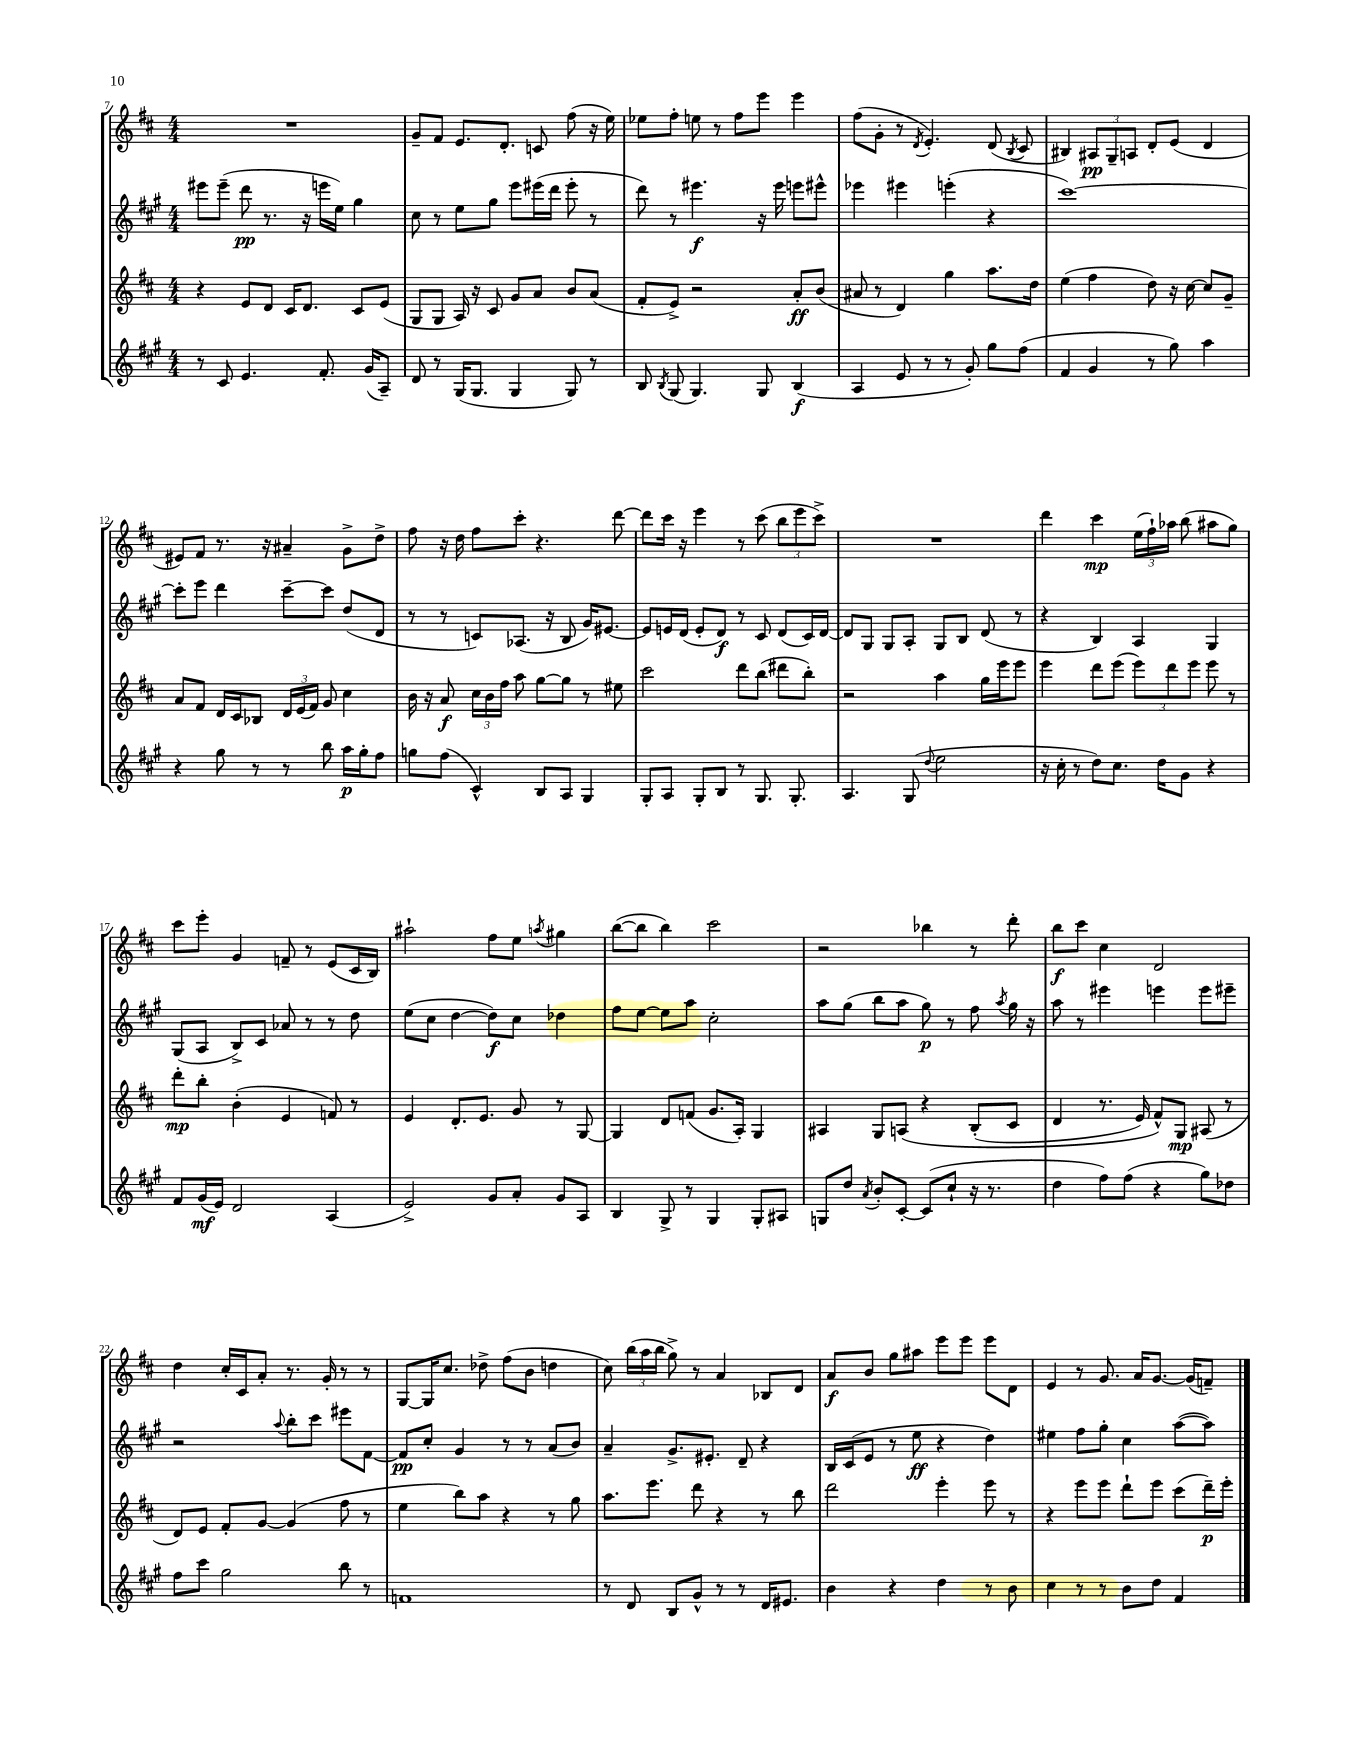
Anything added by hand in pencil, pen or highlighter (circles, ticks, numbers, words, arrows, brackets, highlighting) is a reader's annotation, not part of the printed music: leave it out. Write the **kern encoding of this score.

**kern	**dynam	**kern	**dynam	**kern	**dynam	**kern	**dynam
*part4	*part4	*part3	*part3	*part2	*part2	*part1	*part1
*staff4	*staff4	*staff3	*staff3	*staff2	*staff2	*staff1	*staff1
*clefG2	*	*clefG2	*	*clefG2	*	*clefG2	*
*k[f#c#g#]	*	*k[f#c#]	*	*k[f#c#g#]	*	*k[f#c#]	*
*M4/4	*	*M4/4	*	*M4/4	*	*M4/4	*
=7	=7	=7	=7	=7	=7	=7	=7
8r	.	4r	.	8eee#X\L	.	1r	.
8c#/	.	.	.	(8eee#~\J	.	.	.
4.e/	.	8e/L	.	8ddd\	pp	.	.
.	.	8d/J	.	8.r	.	.	.
.	.	16c#/KL	.	.	.	.	.
.	.	8.d/J	.	16r	.	.	.
8.f#'/	.	.	.	16eeen\LL	.	.	.
.	.	.	.	16ee\JJ)	.	.	.
.	.	8c#/L	.	4gg#\	.	.	.
(16g#/KL	.	.	.	.	.	.	.
8A~/J)	.	(8e/J	.	.	.	.	.
=8	=8	=8	=8	=8	=8	=8	=8
8d/	.	8G/L	.	8cc#\	.	8g~/L	.
8r	.	8G/J	.	8r	.	8f#/J	.
(16G#/KL	.	16A/)	.	8ee\L	.	8.e/L	.
8.G#/J	.	16r	.	.	.	.	.
.	.	8c#/	.	8gg#\J	.	.	.
.	.	.	.	.	.	8.d'/J	.
4G#/	.	8g/L	.	8eee\L	.	.	.
.	.	8a/J	.	(16eee#X\L	.	8cn/	.
.	.	.	.	16ddd\JJ	.	.	.
8G#/)	.	8b/L	.	8eee#'\	.	(8ff#\	.
8r	.	(8a/J	.	8r	.	16r	.
.	.	.	.	.	.	16ee\)	.
=9	=9	=9	=9	=9	=9	=9	=9
8B/	.	8f#'/L	.	8ddd\)	.	8ee-X\L	.
8qB/	.	.	.	.	.	.	.
(8G#/	.	8e^/J)	.	8r	.	8ff#'\J	.
4.G#/)	.	2r	.	4.eee#X\	f	8een\	.
.	.	.	.	.	.	8r	.
.	.	.	.	.	.	8ff#\L	.
8G#/	.	.	.	16r	.	8eee\J	.
.	.	.	.	16eee#\	.	.	.
(4B/	f	8a'/L	ff	8eeen\L	.	4eee\	.
.	.	(8b/J	.	8eee#X^^\J	.	.	.
=10	=10	=10	=10	=10	=10	=10	=10
4A/	.	8a#X/	.	4eee-X\	.	(8ff#\L	.
.	.	8r	.	.	.	8g'\J	.
8e/	.	4d/)	.	4eee#X\	.	8r	.
.	.	.	.	.	.	8qd/	.
8r	.	.	.	.	.	4.e'/)	.
8r	.	4gg\	.	(4eeen'\	.	.	.
8g#'/)	.	.	.	.	.	.	.
8gg#\L	.	8.aa\L	.	4r	.	(8d/	.
.	.	.	.	.	.	8qB/	.
(8ff#\J	.	.	.	.	.	8c#/	.
.	.	16dd\Jk	.	.	.	.	.
=11	=11	=11	=11	=11	=11	=11	=11
4f#/	.	(4ee\	.	[1ccc#)	.	4B#X/)	.
4g#/	.	4ff#\	.	.	.	12A#X/L	pp
.	.	.	.	.	.	12G~/	.
.	.	.	.	.	.	12An/J	.
8r	.	8dd\)	.	.	.	8d'/L	.
8gg#\)	.	16r	.	.	.	(8e/J	.
.	.	[16cc#\	.	.	.	.	.
4aa\	.	8cc#/L]	.	.	.	4d/	.
.	.	8g~/J	.	.	.	.	.
!!LO:LB:g=z
=12	=12	=12	=12	=12	=12	=12	=12
4r	.	8a/L	.	8ccc#'\L]	.	8e#X/L)	.
.	.	8f#/J	.	8eee\J	.	8f#/J	.
8gg#\	.	16d/LL	.	4ddd\	.	8.r	.
.	.	16c#/J	.	.	.	.	.
8r	.	8B-X/J	.	.	.	.	.
.	.	.	.	.	.	16r	.
8r	.	24d/LL	.	[8ccc#~\L	.	4a#X~/	.
.	.	(24e/	.	.	.	.	.
.	.	24f#/JJ)	.	.	.	.	.
8bb\	.	8g/	.	8ccc#\J]	.	.	.
16aa\LL	p	4cc#\	.	(8dd/L	.	8g^\L	.
16gg#'\J	.	.	.	.	.	.	.
8ff#\J	.	.	.	8d/J	.	8dd^\J	.
=13	=13	=13	=13	=13	=13	=13	=13
8ggn\L	.	16b\	.	8r	.	8ff#\	.
.	.	16r	.	.	.	.	.
(8ff#\J	.	8a/	f	8r	.	16r	.
.	.	.	.	.	.	16dd\	.
4c#^^/)	.	24cc#\LL	.	8cn/L)	.	8ff#\L	.
.	.	24b\	.	.	.	.	.
.	.	24ff#\JJ	.	.	.	.	.
.	.	8aa\	.	(8.A-X/J	.	8ccc#'\J	.
8B/L	.	[8gg\L	.	.	.	4.r	.
.	.	.	.	16r	.	.	.
8A/J	.	8gg\J]	.	8B/	.	.	.
4G#/	.	8r	.	16g#/KL)	.	.	.
.	.	.	.	[8.e#X/J	.	.	.
.	.	8ee#X\	.	.	.	[8ddd\	.
=14	=14	=14	=14	=14	=14	=14	=14
8G#'/L	.	2ccc#\	.	8e#/L]	.	8ddd\L]	.
8A/J	.	.	.	16en/L	.	16ccc#\Jk	.
.	.	.	.	(16d/JJ	.	16r	.
8G#'/L	.	.	.	8e'/L	.	4eee\	.
8B/J	.	.	.	8d/J)	f	.	.
8r	.	8ddd\L	.	8r	.	8r	.
8.G#/	.	(8bb\J	.	8c#/	.	(8ccc#\	.
.	.	8ddd#X\L	.	(8d/L	.	12bb\L	.
8.G#'/	.	.	.	.	.	.	.
.	.	.	.	.	.	12eee\	.
.	.	8bb'\J)	.	16c#/L)	.	.	.
.	.	.	.	.	.	12ccc#^\J)	.
.	.	.	.	[16d/JJ	.	.	.
=15	=15	=15	=15	=15	=15	=15	=15
4.A/	.	2r	.	8d/L]	.	1r	.
.	.	.	.	8G#/J	.	.	.
.	.	.	.	8G#/L	.	.	.
(8G#/	.	.	.	8A'/J	.	.	.
8qqdd/	.	.	.	.	.	.	.
2ee\	.	4aa\	.	8G#/L	.	.	.
.	.	.	.	8B/J	.	.	.
.	.	16gg\LL	.	(8d/	.	.	.
.	.	16eee\J	.	.	.	.	.
.	.	8eee\J	.	8r	.	.	.
=16	=16	=16	=16	=16	=16	=16	=16
16r	.	4eee\	.	4r	.	4ddd\	.
16cc#'\	.	.	.	.	.	.	.
8r	.	.	.	.	.	.	.
8dd\L)	.	8ddd\L	.	4B/)	.	4ccc#\	mp
8.cc#\J	.	(8eee\J	.	.	.	.	.
.	.	12eee\L)	.	4A/	.	(24ee\LL	.
.	.	.	.	.	.	24ff#`\)	.
16dd\KL	.	.	.	.	.	.	.
.	.	12ddd\	.	.	.	24aa-X\JJ	.
8g#\J	.	.	.	.	.	(8bb\	.
.	.	12eee\J	.	.	.	.	.
4r	.	8eee\	.	4G#/	.	8aa#X\L	.
.	.	8r	.	.	.	8gg\J)	.
!!LO:LB:g=z
=17	=17	=17	=17	=17	=17	=17	=17
8f#/L	.	8ddd'\L	mp	(8G#/L	.	8ccc#\L	.
(16g#/L	mf	8bb'\J	.	8A/J	.	8eee'\J	.
16e/JJ)	.	.	.	.	.	.	.
2d/	.	(4b'\	.	8B^/L)	.	4g/	.
.	.	.	.	8c#/J	.	.	.
.	.	4e/	.	8a-X/	.	8fn~/	.
.	.	.	.	8r	.	8r	.
(4A/	.	8fn/)	.	8r	.	(8e/L	.
.	.	8r	.	8dd\	.	16c#/L	.
.	.	.	.	.	.	16B/JJ)	.
=18	=18	=18	=18	=18	=18	=18	=18
2e^/)	.	4e/	.	(8ee\L	.	2aa#X`\	.
.	.	.	.	8cc#\J	.	.	.
.	.	8.d'/L	.	[4dd\	.	.	.
.	.	8.e/J	.	.	.	.	.
8g#/L	.	.	.	8dd\L])	f	8ff#\L	.
8a'/J	.	8g/	.	8cc#\J	.	8ee\J	.
.	.	.	.	.	.	8qaan/	.
8g#/L	.	8r	.	4dd-X\	.	4gg#X\	.
8A/J	.	[8G/	.	.	.	.	.
=19	=19	=19	=19	=19	=19	=19	=19
4B/	.	4G/]	.	8ff#\L	.	([8bb\L	.
.	.	.	.	[8ee\J	.	8bb\J]	.
8G#^/	.	8d/L	.	8ee\L]	.	4bb\)	.
8r	.	(8fn/J	.	8aa\J	.	.	.
4G#/	.	8.g/L	.	2cc#'\	.	2ccc#\	.
.	.	16A'/Jk)	.	.	.	.	.
8G#'/L	.	4G/	.	.	.	.	.
8A#X/J	.	.	.	.	.	.	.
=20	=20	=20	=20	=20	=20	=20	=20
8Gn/L	.	4A#X/	.	8aa\L	.	2r	.
8dd/J	.	.	.	(8gg#\J	.	.	.
8qa/	.	.	.	.	.	.	.
8b'/L	.	8G/L	.	8bb\L	.	.	.
[8c#'/J	.	(8An/J	.	8aa\J	.	.	.
(8c#/L]	.	4r	.	8gg#\)	p	4bb-X\	.
8cc#`/J	.	.	.	8r	.	.	.
16r	.	(8B'/L	.	8ff#\	.	8r	.
8.r	.	.	.	.	.	.	.
.	.	.	.	8qaa/	.	.	.
.	.	8c#/J	.	16gg#\	.	8ddd'\	.
.	.	.	.	16r	.	.	.
=21	=21	=21	=21	=21	=21	=21	=21
4dd\	.	4d/	.	8aa\	.	8bb\L	f
.	.	.	.	8r	.	8ccc#\J	.
8ff#\L)	.	8.r	.	4eee#X\	.	4cc#\	.
(8ff#\J	.	.	.	.	.	.	.
.	.	16e/)	.	.	.	.	.
4r	.	8f#^^/L)	.	4eeen\	.	2d/	.
.	.	8G/J	mp	.	.	.	.
8gg#\L)	.	(8A#X/	.	8eee\L	.	.	.
8dd-X\J	.	8r	.	8eee#X~\J	.	.	.
!!LO:LB:g=z
=22	=22	=22	=22	=22	=22	=22	=22
8ff#\L	.	8d/L)	.	2r	.	4dd\	.
8ccc#\J	.	8e/J	.	.	.	.	.
2gg#\	.	8f#'/L	.	.	.	16cc#'/LL	.
.	.	.	.	.	.	16c#/J	.
.	.	[8g/J	.	.	.	8a'/J	.
.	.	.	.	8qqaa/	.	.	.
.	.	(4g/]	.	8bb'\L	.	8.r	.
.	.	.	.	8ccc#\J	.	.	.
.	.	.	.	.	.	16g'/	.
8bb\	.	8ff#\	.	8eee#X\L	.	8r	.
8r	.	8r	.	[8f#\J	.	8r	.
=23	=23	=23	=23	=23	=23	=23	=23
1fn	.	4ee\	.	8f#/L]	pp	[8G/L	.
.	.	.	.	8cc#'/J	.	16G/K]	.
.	.	.	.	.	.	8.cc#/J	.
.	.	8bb\L)	.	4g#/	.	.	.
.	.	8aa\J	.	.	.	8dd-X^\	.
.	.	4r	.	8r	.	(8ff#\L	.
.	.	.	.	8r	.	8b\J	.
.	.	8r	.	(8a/L	.	4ddn\	.
.	.	8gg\	.	8b/J)	.	.	.
=24	=24	=24	=24	=24	=24	=24	=24
8r	.	8.aa\L	.	4a~/	.	8cc#\)	.
8d/	.	.	.	.	.	(24bb\LL	.
.	.	.	.	.	.	24aa\	.
.	.	8.eee\J	.	.	.	.	.
.	.	.	.	.	.	24bb\JJ	.
8B/L	.	.	.	8.g#^/L	.	8gg^\)	.
8g#^^/J	.	8ddd\	.	.	.	8r	.
.	.	.	.	8.e#X'/J	.	.	.
8r	.	4r	.	.	.	4a/	.
8r	.	.	.	8d~/	.	.	.
16d/KL	.	8r	.	4r	.	8B-X/L	.
8.e#X/J	.	.	.	.	.	.	.
.	.	8bb\	.	.	.	8d/J	.
=25	=25	=25	=25	=25	=25	=25	=25
4b\	.	2ddd\	.	16B/LL	.	8a/L	f
.	.	.	.	(16c#/J	.	.	.
.	.	.	.	8e/J	.	8b/J	.
4r	.	.	.	8r	.	8gg\L	.
.	.	.	.	8ee\	ff	8aa#X\J	.
4dd\	.	4eee'\	.	4r	.	8eee\L	.
.	.	.	.	.	.	8eee\J	.
8r	.	8eee\	.	4dd\)	.	8eee\L	.
8b\	.	8r	.	.	.	8d\J	.
=26	=26	=26	=26	=26	=26	=26	=26
4cc#\	.	4r	.	4ee#X\	.	4e/	.
8r	.	8eee\L	.	8ff#\L	.	8r	.
8r	.	8eee\J	.	8gg#'\J	.	8.g/	.
8b\L	.	8ddd`\L	.	4cc#\	.	.	.
.	.	.	.	.	.	16a/KL	.
8dd\J	.	8eee\J	.	.	.	[8.g/J	.
4f#/	.	(8ccc#\L	.	([8aa\L	.	.	.
.	.	.	.	.	.	(16g/KL]	.
.	.	16ddd~\L)	p	8aa\J])	.	8fn~/J)	.
.	.	16eee'\JJ	.	.	.	.	.
==	==	==	==	==	==	==	==
*-	*-	*-	*-	*-	*-	*-	*-
